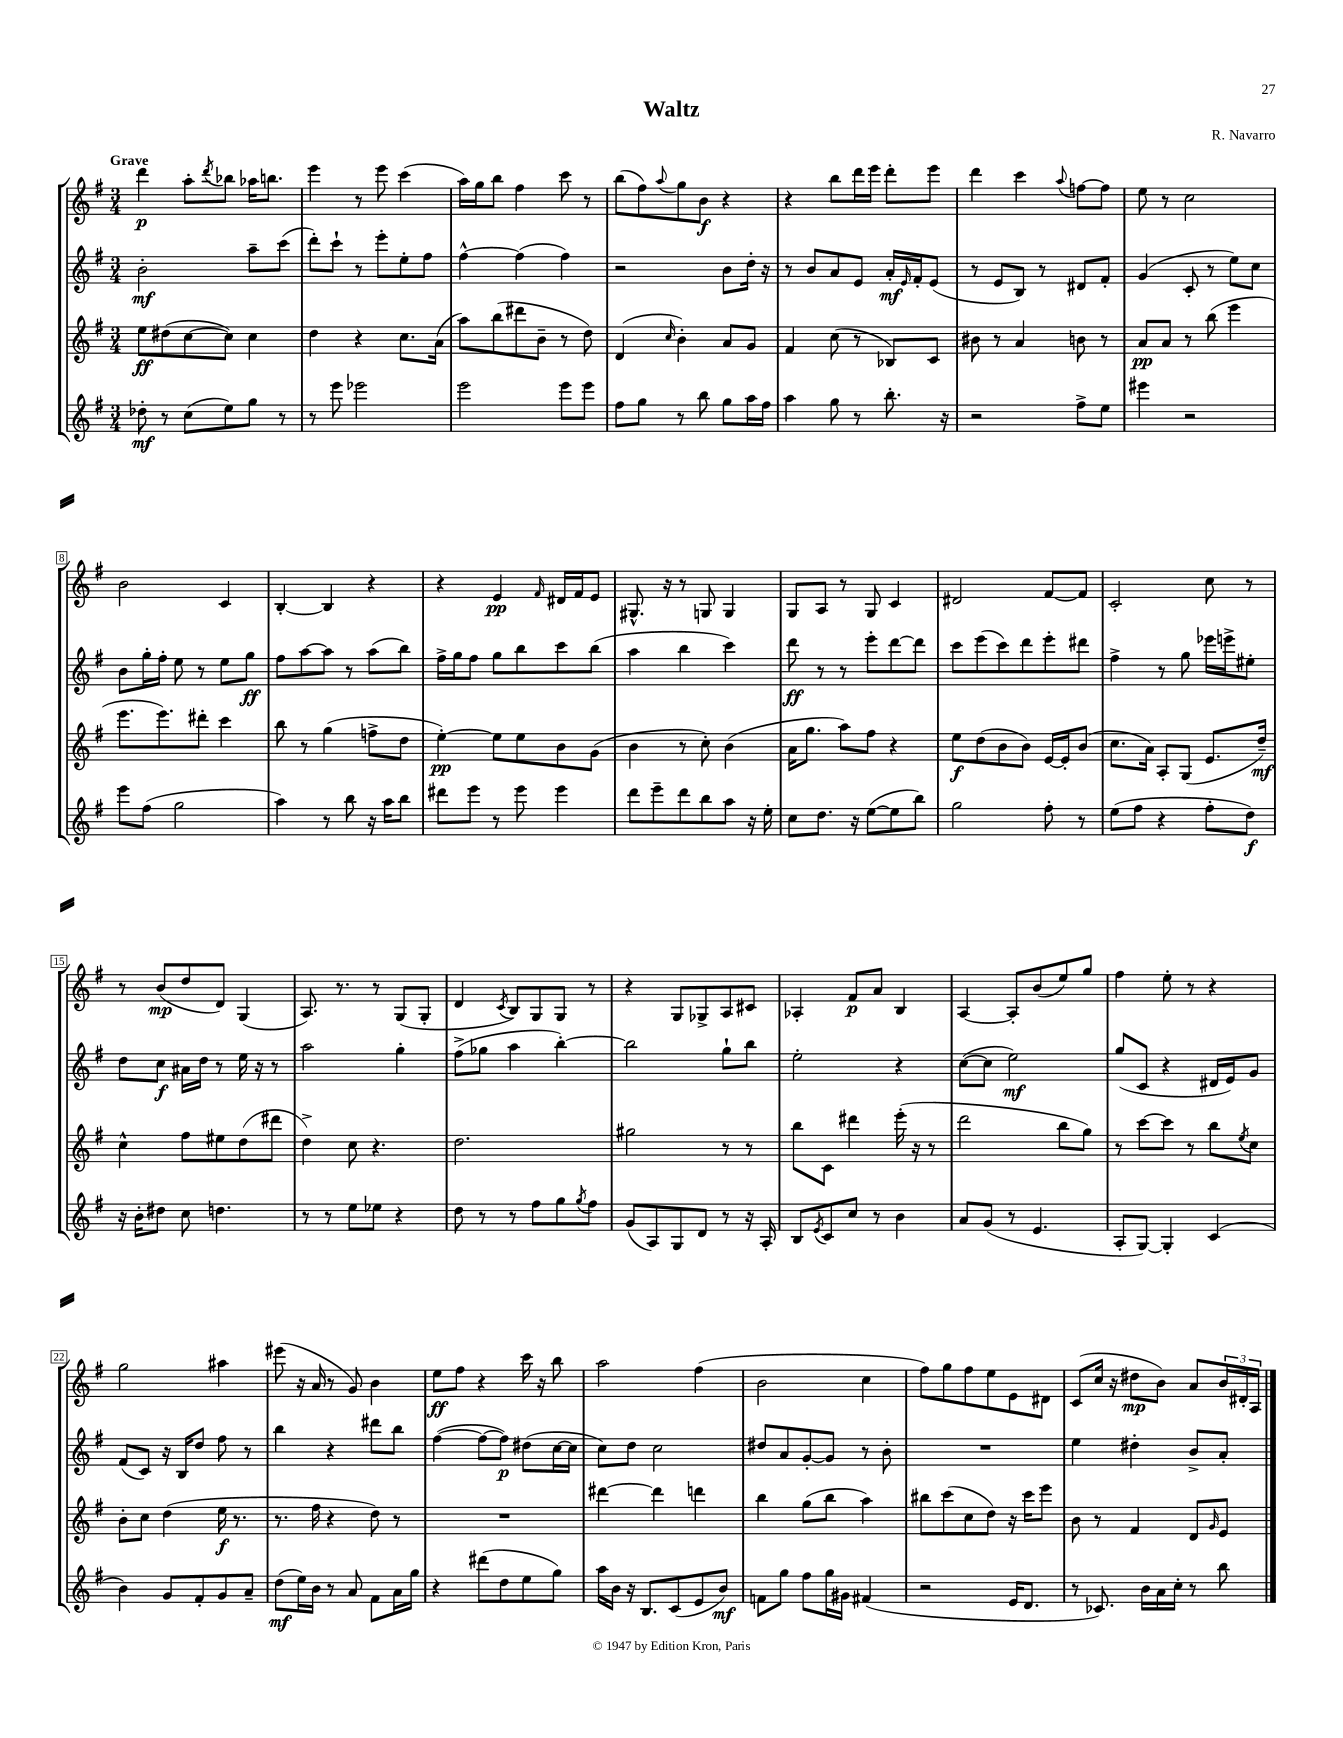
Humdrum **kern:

**kern	**kern	**kern	**kern
*staff4	*staff3	*staff2	*staff1
*clefG2	*clefG2	*clefG2	*clefG2
*k[f#]	*k[f#]	*k[f#]	*k[f#]
*M3/4	*M3/4	*M3/4	*M3/4
8dd-'	8ee	2b'	4ddd
8r	(8dd#	.	.
(8cc	[8cc	.	8aa'
.	.	.	8qddd
8ee)	8cc])	.	8bb-
8gg	4cc	8aa~	16aa-
.	.	.	8.bb
8r	.	(8ccc	.
=	=	=	=
8r	4dd	8ddd')	4eee
8eee	.	8ccc`	.
2eee-	4r	8r	8r
.	.	8eee'	8eee
.	8.cc	8ee'	(4ccc
.	.	8ff#	.
.	(16a	.	.
=	=	=	=
2eee	8aa)	[4ff#^^	16aa)
.	.	.	16gg
.	(8bb	.	8bb
.	8ddd#	(4ff#]	4ff#
.	8b~	.	.
8eee	8r	4ff#)	8ccc
8eee	8dd)	.	8r
=	=	=	=
8ff#	(4d	2r	(8bb
8gg	.	.	8ff#)
.	16qqcc	.	8qqaa
8r	4b')	.	8gg
8bb	.	.	8b
8gg	8a	8b	4r
16aa	8g	16dd'	.
16ff#	.	16r	.
=	=	=	=
4aa	4f#	8r	4r
.	.	8b	.
8gg	(8cc	8a	8bb
8r	8r	8e	16ddd
.	.	.	16eee
8.bb'	8B-)	16a'	8ddd'
.	.	16qqe	.
.	.	16f#'	.
.	8c	(8e	8eee
16r	.	.	.
=	=	=	=
2r	8b#	8r	4ddd
.	8r	8e	.
.	4a	8B)	4ccc
.	.	8r	.
.	.	.	8qqaa
8ff#^	8b	8d#	[8ff
8ee	8r	8f#'	8ff]
=	=	=	=
4eee#	8a	(4g	8ee
.	8a	.	8r
2r	8r	8c'	2cc
.	(8bb	8r	.
.	4eee	8ee)	.
.	.	8cc	.
=	=	=	=
8eee	8.eee	8b	2b
(8ff#	.	16gg'	.
.	8.eee)	16ff#'	.
2gg	.	8ee	.
.	8ddd#'	8r	.
.	4ccc	8ee	4c
.	.	8gg	.
=	=	=	=
4aa)	8bb	8ff#	[4B'
.	8r	[8aa	.
8r	(4gg	8aa]	4B]
8bb	.	8r	.
16r	8ff^	(8aa	4r
16aa	.	.	.
8bb	8dd	8bb)	.
=	=	=	=
8ddd#	[4ee')	16ff#^	4r
.	.	16gg	.
8eee	.	8ff#	.
8r	8ee]	8gg	4e
8eee	8ee	8bb	.
.	.	.	16qqf#
4eee	8b	8ccc	16d#
.	.	.	16f#
.	(8g	(8bb	8e
=	=	=	=
8ddd	4b	4aa	8.G#^^
8eee~	.	.	.
.	.	.	16r
8ddd	8r	4bb	8r
8bb	8cc')	.	8G
8aa	(4b	4ccc)	4G
16r	.	.	.
16ee'	.	.	.
=	=	=	=
8cc	16a	8ddd	8G
.	8.gg	.	.
8.dd	.	8r	8A
.	8aa)	8r	8r
16r	.	.	.
([8ee	8ff#	8eee'	8G
8ee]	4r	[8ddd	4c
8bb)	.	8ddd]	.
=	=	=	=
2gg	8ee	8ccc	2d#
.	(8dd	(8eee	.
.	8b	8ccc)	.
.	8b)	8ddd	.
8ff#'	[16e	8eee'	[8f#
.	16e']	.	.
8r	(8b	8ddd#	8f#]
=	=	=	=
(8ee	8.cc	4ff#^	2c'
8ff#	.	.	.
.	16a)	.	.
4r	8A'	8r	.
.	(8G	8gg	.
8ff#'	8.e	16eee-	8cc
.	.	16eee^	.
8dd)	.	8ee#'	8r
.	16dd~)	.	.
=	=	=	=
16r	4cc^^	8dd	8r
16b'	.	.	.
8dd#	.	8cc	(8b
8cc	8ff#	16a#	8dd
.	.	16dd	.
4.dd	8ee#	8r	8d)
.	(8dd	16ee	(4G
.	.	16r	.
.	8ddd#	8r	.
=	=	=	=
8r	4dd^)	2aa	8.A)
8r	.	.	.
.	.	.	8.r
8ee	8cc	.	.
8ee-	4.r	.	8r
4r	.	4gg'	(8G
.	.	.	8G'
=	=	=	=
8dd	2.dd	(8ff#^	4d
8r	.	8gg-	.
.	.	.	8qc
8r	.	4aa	8B)
8ff#	.	.	8G
8gg	.	[4bb')	8G
8qgg	.	.	.
8ff#	.	.	8r
=	=	=	=
(8g	2gg#	2bb]	4r
8A)	.	.	.
8G	.	.	8G
8d	.	.	8G-^
8r	8r	8gg`	8A
16r	8r	8bb	8c#
16A'	.	.	.
=	=	=	=
8B	8bb	2ee'	4A-'
8qe	.	.	.
8c	8c	.	.
8cc	4ddd#	.	8f#
8r	.	.	8a
4b	(16eee'	4r	4B
.	16r	.	.
.	8r	.	.
=	=	=	=
8a	2ddd	([8cc	[4A
(8g	.	8cc]	.
8r	.	2ee)	8A']
4.e	.	.	(8b
.	8bb	.	8ee)
.	8gg)	.	8gg
=	=	=	=
8A'	8r	(8gg	4ff#
[8G)	[8ccc	8c	.
4G']	8ccc]	4r	8ee'
.	8r	.	8r
(4c	8bb	16d#	4r
.	.	16e)	.
.	8qee	.	.
.	8cc	8g	.
=	=	=	=
4b)	8b'	(8f#	2gg
.	8cc	8c)	.
8g	(4dd	16r	.
.	.	16B	.
8f#'	.	8dd	.
8g	16ee	8ff#	4aa#
.	8.r	.	.
8a~	.	8r	.
=	=	=	=
(8dd	8.r	4bb	(8eee#
16ee)	.	.	16r
16b	16ff#	.	16a
8r	4r	4r	8r
8a	.	.	8g)
8f#	8dd)	8ddd#	4b
16a	8r	8bb	.
16gg	.	.	.
=	=	=	=
4r	2.r	([4ff#	8ee
.	.	.	8ff#
(8ddd#	.	8ff#_	4r
8dd	.	8ff#])	.
8ee	.	(8dd#	16ccc
.	.	.	16r
8gg)	.	[16cc	8bb
.	.	16cc]	.
=	=	=	=
16aa	[4ddd#	8cc)	2aa
16b	.	.	.
16r	.	8dd	.
8.B	.	.	.
.	4ddd#]	2cc	.
(8c	.	.	.
8e	4ddd	.	(4ff#
8b)	.	.	.
=	=	=	=
8f	4bb	8dd#	2b
8gg	.	8a	.
8ff#	(8gg	[8g'	.
16gg	8bb	8g]	.
16g#	.	.	.
(4f#	4aa)	8r	4cc
.	.	8b'	.
=	=	=	=
2r	8bb#	2.r	8ff#)
.	(8ccc	.	8gg
.	8cc	.	8ff#
.	8dd)	.	8ee
16e	16r	.	8e
8.d	16ccc	.	.
.	8eee	.	8d#
=	=	=	=
8r	8b	4ee	(8c
8.c-)	8r	.	16cc
.	.	.	16r
.	4f#	4dd#'	8dd#
16b	.	.	.
16a	.	.	8b)
16cc'	.	.	.
8r	8d	8b^	8a
.	16qqg	.	.
8bb	8e	8a'	24b
.	.	.	24d#'
.	.	.	24A
==	==	==	==
*-	*-	*-	*-
